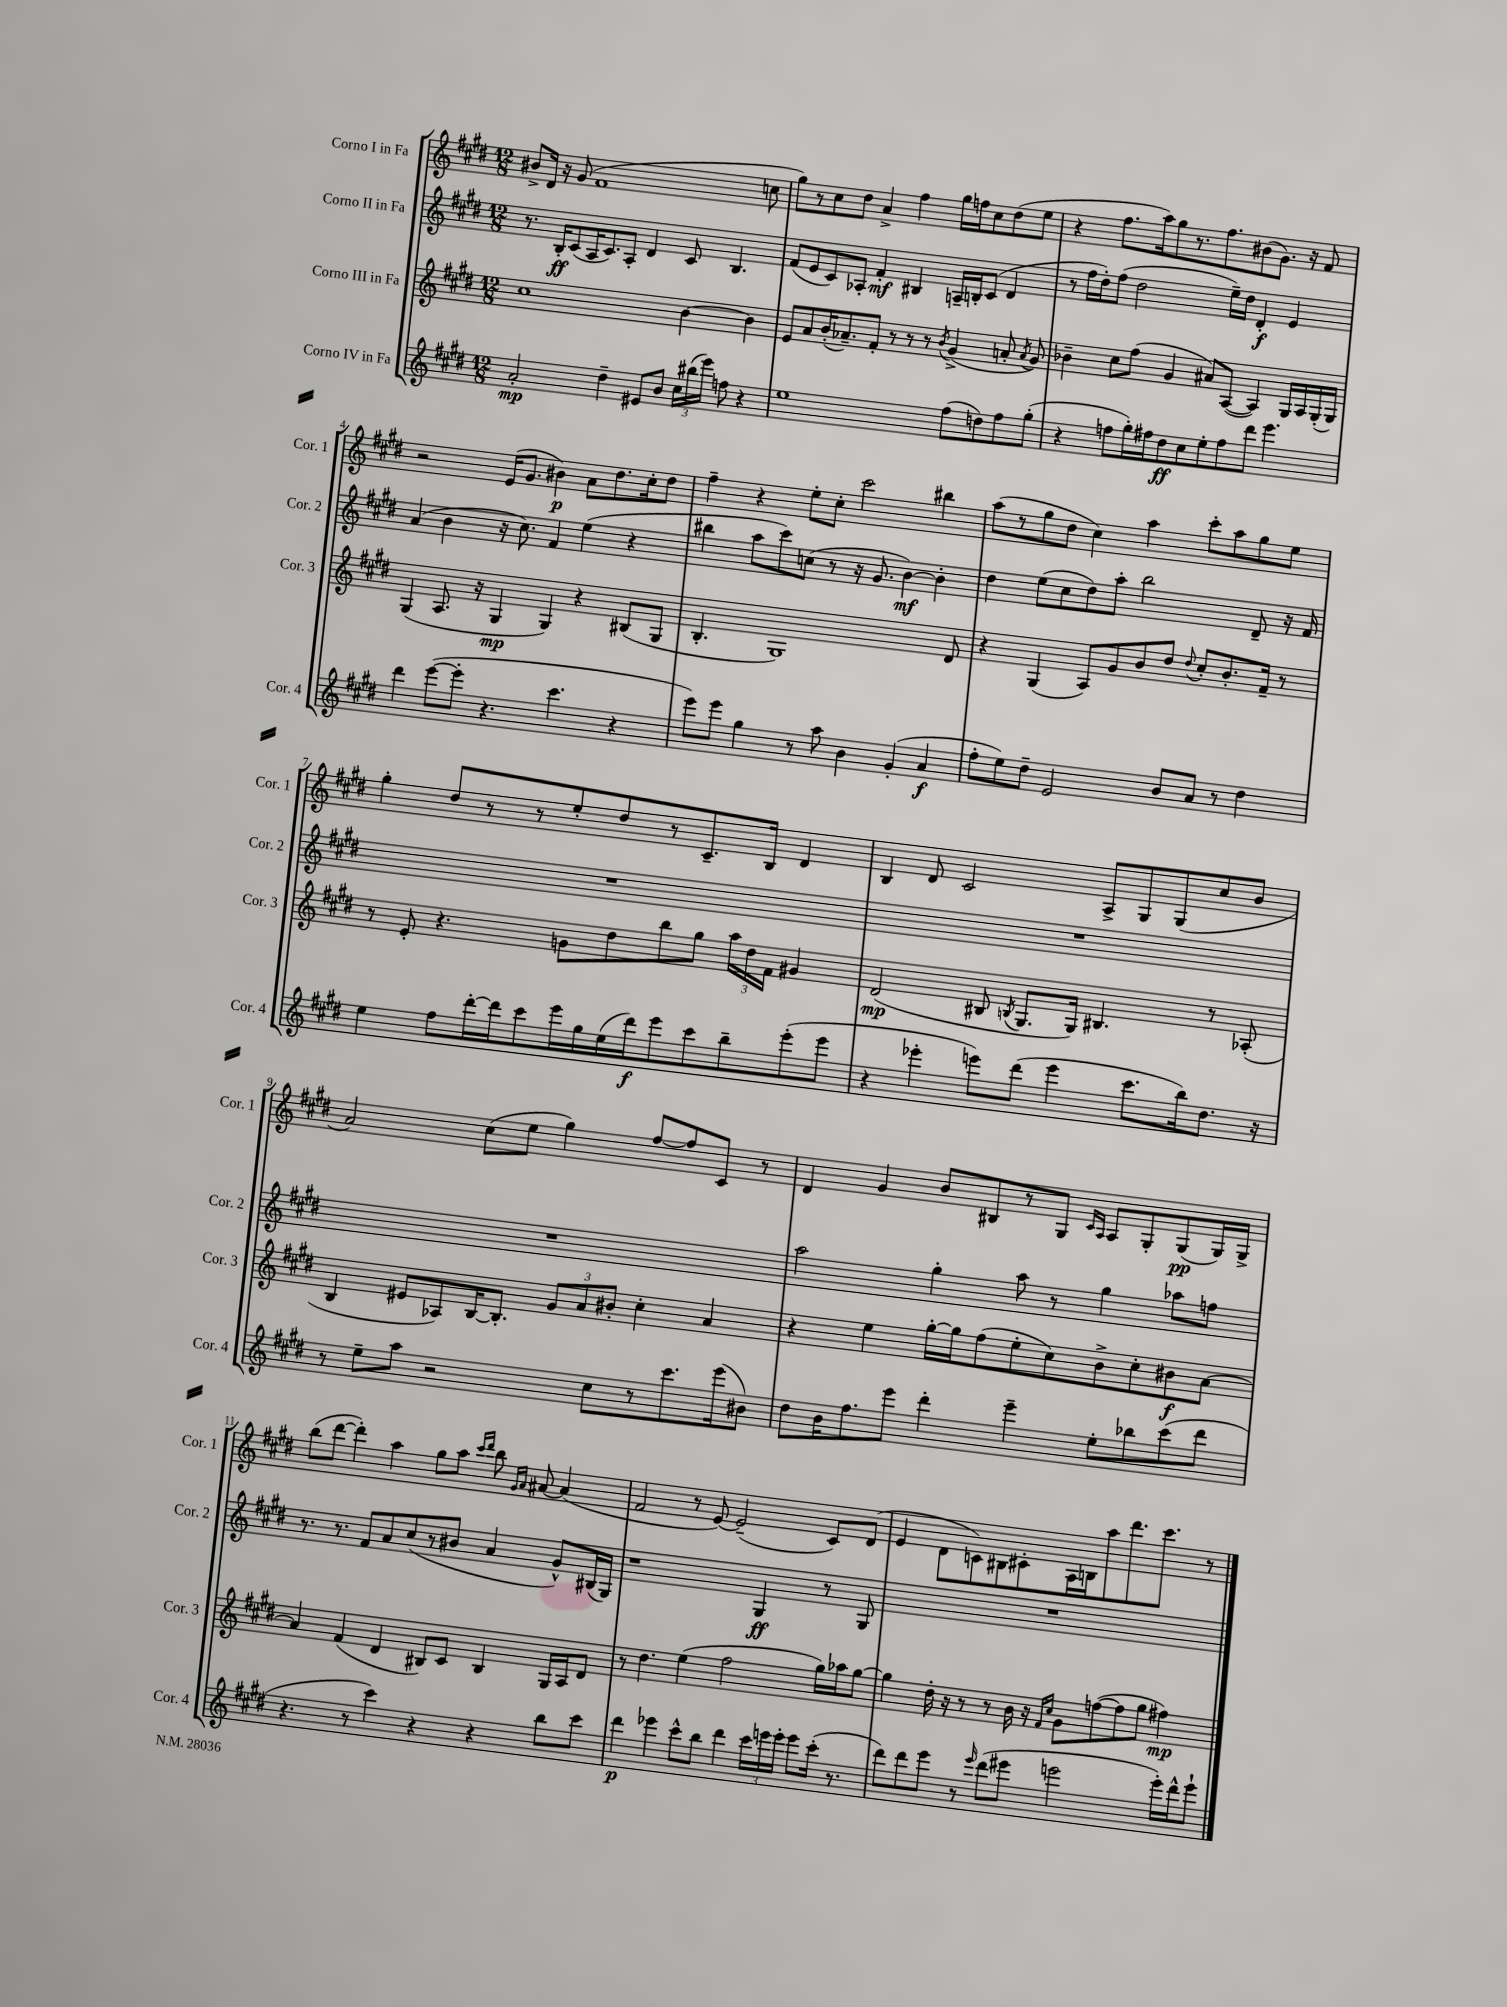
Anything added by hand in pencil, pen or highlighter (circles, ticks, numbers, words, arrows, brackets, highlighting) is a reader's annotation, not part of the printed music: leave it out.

**kern	**dynam	**kern	**dynam	**kern	**dynam	**kern	**dynam
*part4	*part4	*part3	*part3	*part2	*part2	*part1	*part1
*staff4	*staff4	*staff3	*staff3	*staff2	*staff2	*staff1	*staff1
*I"Corno IV in Fa	*	*I"Corno III in Fa	*	*I"Corno II in Fa	*	*I"Corno I in Fa	*
*I'Cor. 4	*	*I'Cor. 3	*	*I'Cor. 2	*	*I'Cor. 1	*
*clefG2	*	*clefG2	*	*clefG2	*	*clefG2	*
*k[f#c#g#d#]	*	*k[f#c#g#d#]	*	*k[f#c#g#d#]	*	*k[f#c#g#d#]	*
*M12/8	*	*M12/8	*	*M12/8	*	*M12/8	*
=1	=1	=1	=1	=1	=1	=1	=1
2a'/	mp	1cc#	.	8.r	.	8b#X^/L	.
.	.	.	.	.	.	16d#/Jk	.
.	.	.	.	16B'/KL	ff	16r	.
.	.	.	.	(8c#/	.	(8g#/	.
.	.	.	.	16A/K	.	1f#	.
.	.	.	.	8.c#/)	.	.	.
4dd#~\	.	.	.	.	.	.	.
.	.	.	.	8A'/J	.	.	.
8e#X/L	.	.	.	4d#/	.	.	.
8b/J	.	.	.	.	.	.	.
24cc#\LL	.	[4b\	.	8c#/	.	.	.
(24bb#X\	.	.	.	.	.	.	.
24eee\JJ)	.	.	.	.	.	.	.
8ffn\	.	.	.	4.B/	.	.	.
4r	.	4b\]	.	.	.	.	.
.	.	.	.	.	.	8ccn\	.
=2	=2	=2	=2	=2	=2	=2	=2
1ee	.	8e/L	.	(8f#/L	.	8gg#\L)	.
.	.	8a/	.	8e/	.	8r	.
.	.	(16b'/K	.	8c#/)	.	8cc#\	.
.	.	8.a-X~/)	.	.	.	.	.
.	.	.	.	8A-X'/J	.	8dd#\J	.
.	.	8f#'/J	.	4f#'/	mf	4a^/	.
.	.	8r	.	.	.	.	.
.	.	8r	.	4B#X/	.	4ff#\	.
.	.	8r	.	.	.	.	.
.	.	8qb/	.	.	.	.	.
(8ff#\L	.	(4g#^/	.	16An~/LL	.	16gg#\LL	.
.	.	.	.	16Bn'/J	.	16ffn\J	.
8ddn\)	.	.	.	(8c#/J	.	8cc#\	.
8ff#\	.	8an'/	.	4d#/	.	(8dd#\	.
.	.	8qa/	.	.	.	.	.
(8gg#'\J	.	8g#/)	.	.	.	8ee\J	.
=3	=3	=3	=3	=3	=3	=3	=3
4r	.	4b-X~\	.	8r	.	4r	.
.	.	.	.	16ff#\LL	.	.	.
.	.	.	.	16dd#'\J)	.	.	.
8ffn\L	.	8cc#\L	.	(8ff#\J	.	8.ff#\L	.
16gg#'\L)	.	(8ff#\J	.	2dd#\	.	.	.
16ff#X\J	.	.	.	.	.	16aa\k)	.
8dd#\	ff	4g#/	.	.	.	8gg#\	.
8cc#\	.	.	.	.	.	8.r	.
8ee'\	.	8a#X/L)	.	.	.	.	.
.	.	.	.	.	.	8.ff#\	.
8ff#\	.	([8A/J	.	16ee~\LL)	.	.	.
.	.	.	.	16dd#\JJ	.	.	.
8ddd#\J	.	4A/])	.	4d#'/	f	(8b#X\	.
4.eee\	.	.	.	.	.	8.g#\J)	.
.	.	16G#/LL	.	4e/	.	.	.
.	.	16A/	.	.	.	16r	.
.	.	(16G#'/	.	.	.	8f#/	.
.	.	16G#/JJ)	.	.	.	.	.
!!LO:LB:g=z
=4	=4	=4	=4	=4	=4	=4	=4
4ddd#\	.	(4G#/	.	(4a/	.	2r	.
([8eee\L	.	8.A/	.	4b\	.	.	.
8eee'\J]	.	.	.	.	.	.	.
.	.	16r	.	.	.	.	.
4.r	.	4G#/	mp	16r	.	(16e/KL	.
.	.	.	.	8.cc#\)	.	8.g#/J	.
.	.	4G#/)	.	4f#/	.	4b#X\)	p
4.ccc#\	.	.	.	.	.	.	.
.	.	4r	.	(4ee\	.	8a\L	.
.	.	.	.	.	.	8.dd#\	.
4r	.	(8B#X/L	.	4r	.	.	.
.	.	.	.	.	.	16cc#'\k	.
.	.	8G#/J	.	.	.	8dd#\J	.
=5	=5	=5	=5	=5	=5	=5	=5
8eee\L)	.	4.B'/	.	4bb#X\	.	4ff#~\	.
8eee\J	.	.	.	.	.	.	.
4gg#\	.	.	.	8aa\L	.	4r	.
.	.	1G#)	.	8ccc#\)	.	.	.
8r	.	.	.	(8ccn\J	.	8ee'\L	.
8aa\	.	.	.	8r	.	8cc#'\J	.
4b\	.	.	.	16r	.	2ccc#\	.
.	.	.	.	8.g#/	.	.	.
(4g#'/	.	.	.	[4b\)	mf	.	.
4a/	f	.	.	4b'\]	.	4bb#X\	.
.	.	8d#/	.	.	.	.	.
=6	=6	=6	=6	=6	=6	=6	=6
8ff#'\L	.	4r	.	4dd#\	.	(8aa\L	.
8ee\)	.	.	.	.	.	8r	.
8dd#~\J	.	(4G#/	.	(8ee\L	.	8gg#\	.
2e/	.	.	.	8cc#\	.	8dd#\J	.
.	.	8A/L)	.	8dd#\)	.	4cc#\)	.
.	.	8g#/	.	8aa'\J	.	.	.
.	.	8b/	.	2bb\	.	4aa\	.
8b/L	.	8dd#/J	.	.	.	.	.
.	.	8qqdd#/	.	.	.	.	.
8a/J	.	8cc#'/L	.	.	.	8ccc#'\L	.
8r	.	8.b'/	.	.	.	8aa\	.
4dd#\	.	.	.	8d#~/	.	8gg#\	.
.	.	16f#~/Jk	.	.	.	.	.
.	.	8r	.	16r	.	8ee\J	.
.	.	.	.	16f#/	.	.	.
!!LO:LB:g=z
=7	=7	=7	=7	=7	=7	=7	=7
4ee\	.	8r	.	1.r	.	4gg#'\	.
.	.	8e'/	.	.	.	.	.
8ff#\L	.	4.r	.	.	.	8dd#/L	.
[16ddd#'\L	.	.	.	.	.	8r	.
16ddd#\J]	.	.	.	.	.	.	.
8ccc#\	.	.	.	.	.	8r	.
16eee\L	.	8gn\L	.	.	.	8ee'/	.
16gg#\	.	.	.	.	.	.	.
(16ee\	.	8dd#\	.	.	.	8dd#/	.
16ddd#\J)	f	.	.	.	.	.	.
8eee\	.	8bb\	.	.	.	8r	.
8ccc#\	.	8gg#\J	.	.	.	8.c#~/	.
8bb~\	.	24aa\LL	.	.	.	.	.
.	.	24dd#\	.	.	.	.	.
.	.	.	.	.	.	16B/Jk	.
.	.	24f#\JJ	.	.	.	.	.
(8eee'\	.	4g#X/	.	.	.	4d#/	.
8eee\J	.	.	.	.	.	.	.
=8	=8	=8	=8	=8	=8	=8	=8
4r	.	(2d#/	mp	1.r	.	4B/	.
4eee-X'\	.	.	.	.	.	8d#/	.
.	.	.	.	.	.	2c#/	.
8eeen\L)	.	8B#X/	.	.	.	.	.
.	.	8qBn/	.	.	.	.	.
(8ddd#\J	.	8.G#/L	.	.	.	.	.
4eee\	.	.	.	.	.	.	.
.	.	16G#/Jk)	.	.	.	.	.
.	.	4.B#X/	.	.	.	8A^/L	.
8.ccc#\L	.	.	.	.	.	8G#/	.
.	.	.	.	.	.	(8G#/	.
16bb\k)	.	.	.	.	.	.	.
8.dd#\J	.	8r	.	.	.	8cc#/	.
.	.	(8A-X'/	.	.	.	8b/J	.
16r	.	.	.	.	.	.	.
!!LO:LB:g=z
=9	=9	=9	=9	=9	=9	=9	=9
8r	.	4B/	.	1.r	.	2a/)	.
8ee~\L	.	.	.	.	.	.	.
8aa\J	.	8e#X/L	.	.	.	.	.
2r	.	8A-X/)	.	.	.	.	.
.	.	[16B/K	.	.	.	(8cc#\L	.
.	.	8.B'/J]	.	.	.	.	.
.	.	.	.	.	.	8ee\J	.
.	.	12g#/L	.	.	.	4gg#\)	.
.	.	12a/	.	.	.	.	.
8cc#\L	.	.	.	.	.	.	.
.	.	12b#X'/J	.	.	.	.	.
8r	.	4cc#'\	.	.	.	[8ff#/L	.
8.ccc#\	.	.	.	.	.	8ff#/]	.
.	.	4a/	.	.	.	8c#/J	.
(16eee\k	.	.	.	.	.	.	.
8b#X\J)	.	.	.	.	.	8r	.
=10	=10	=10	=10	=10	=10	=10	=10
8dd#\L	.	4r	.	2aa\	.	4d#/	.
16b\K	.	.	.	.	.	.	.
8.ff#\	.	.	.	.	.	.	.
.	.	4ee\	.	.	.	4g#/	.
8eee\J	.	.	.	.	.	.	.
4ddd#'\	.	[16gg#'\LL	.	4gg#'\	.	8b/L	.
.	.	16gg#\J]	.	.	.	.	.
.	.	(8ff#\	.	.	.	8B#X/	.
4eee~\	.	8ee'\	.	8aa\	.	8r	.
.	.	8cc#\)	.	8r	.	8G#/J	.
.	.	.	.	.	.	16qqc#/LL	.
.	.	.	.	.	.	16qqA/JJ	.
8ee'\L	.	8b^\	.	4gg#\	.	8A/L	.
8bb-X\	.	8cc#'\	.	.	.	8G#'/	.
(8ccc#\	.	8b#X\	f	8aa-X\L	.	(8G#/	pp
8ddd#\J	.	[8a\J	.	8ffn\J	.	16G#/L)	.
.	.	.	.	.	.	16G#^/JJ	.
!!LO:LB:g=z
=11	=11	=11	=11	=11	=11	=11	=11
4.r	.	4a/]	.	8.r	.	(8bb\L	.
.	.	.	.	.	.	[8ddd#\J	.
.	.	.	.	8.r	.	.	.
.	.	(4f#/	.	.	.	4ddd#'\])	.
8r	.	.	.	8f#/L	.	.	.
4ccc#\)	.	4d#/	.	8a/	.	4aa\	.
.	.	.	.	(8cc#/	.	.	.
4r	.	8B#X/L)	.	8r	.	8gg#\L	.
.	.	8c#/J	.	8b#X/J	.	8aa\J	.
.	.	.	.	.	.	16qqccc#/LL	.
.	.	.	.	.	.	16qqddd#/JJ	.
4r	.	4B#/	.	4a/	.	8bb\	.
.	.	.	.	.	.	16qqg#/LL	.
.	.	.	.	.	.	16qqa/JJ	.
.	.	.	.	.	.	[8a#X/	.
8bb\L	.	16G#/LL	.	8g#^^/L)	.	(4a#/]	.
.	.	16A/J	.	.	.	.	.
8ccc#\J	.	8d#/J	.	(16B#X/L	.	.	.
.	.	.	.	16G#/JJ)	.	.	.
=12	=12	=12	=12	=12	=12	=12	=12
4ddd#\	p	8r	.	1r	.	2f#/	.
.	.	4.dd#\	.	.	.	.	.
4eee-X\	.	.	.	.	.	.	.
8ccc#^^\L	.	(4ee\	.	.	.	8r	.
8bb\J	.	.	.	.	.	[8e/)	.
4ddd#\	.	2ff#\	.	.	.	(2e~/]	.
24ccc#\LL	.	.	.	4G#/	ff	.	.
24eeen\	.	.	.	.	.	.	.
24eee'\JJ	.	.	.	.	.	.	.
8eee\L	.	.	.	.	.	.	.
(16ccc#'\Jk	.	16gg#\LL)	.	8r	.	8c#/L)	.
8.r	.	16aa-X\J	.	.	.	.	.
.	.	[8gg#\J	.	8G#/	.	(8d#/J	.
=13	=13	=13	=13	=13	=13	=13	=13
8ddd#\L)	.	4gg#\]	.	1.r	.	4e/	.
8ddd#\	.	.	.	.	.	.	.
8eee\J	.	16dd#'\	.	.	.	8d#\L	.
.	.	16r	.	.	.	.	.
8r	.	8r	.	.	.	8cn\)	.
16qqeee/	.	.	.	.	.	.	.
(8ddd#\L	.	8r	.	.	.	8B#X\	.
8eee#X\J	.	16b\	.	.	.	8c#X'\	.
.	.	16r	.	.	.	.	.
.	.	16qqf#/LL	.	.	.	.	.
.	.	16qqcc#/JJ	.	.	.	.	.
2eeen\	.	8g#\L	.	.	.	16A\L	.
.	.	.	.	.	.	16Bn\J	.
.	.	([8ffn\	.	.	.	8aa\	.
.	.	8ff\]	.	.	.	8.ddd#\	.
.	.	8gg#\J	.	.	.	.	.
.	.	.	.	.	.	8.ccc#\J	.
16eee'\LL)	.	4ff#X\)	mp	.	.	.	.
16ddd#^^\J	.	.	.	.	.	.	.
8eee`\J	.	.	.	.	.	8r	.
==	==	==	==	==	==	==	==
*-	*-	*-	*-	*-	*-	*-	*-
